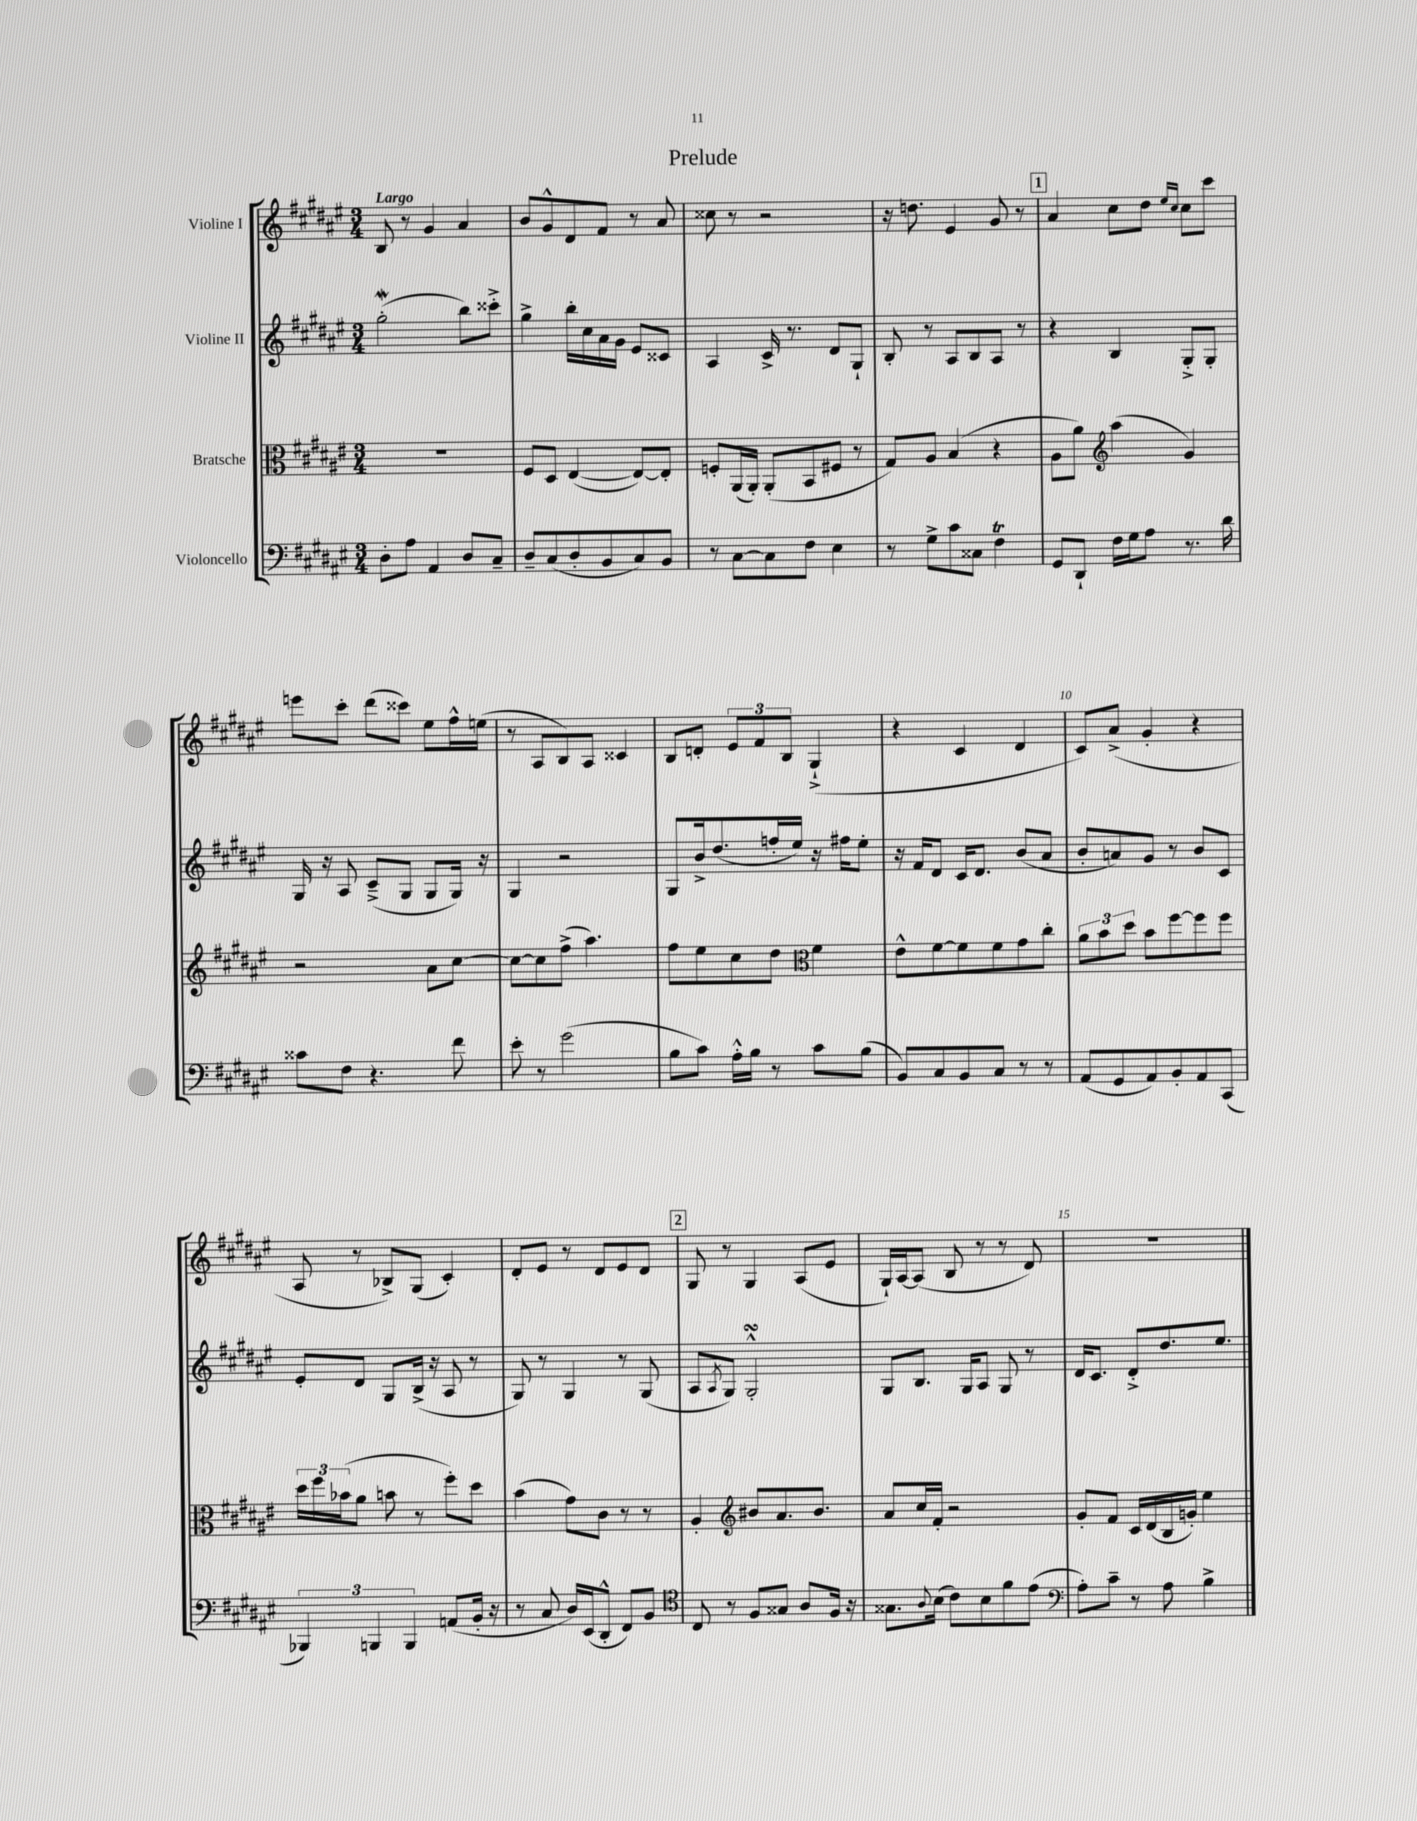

**kern	**kern	**kern	**kern
*staff4	*staff3	*staff2	*staff1
*clefF4	*clefC3	*clefG2	*clefG2
*k[f#c#g#d#a#e#]	*k[f#c#g#d#a#e#]	*k[f#c#g#d#a#e#]	*k[f#c#g#d#a#e#]
*M3/4	*M3/4	*M3/4	*M3/4
8D#'	2.r	(2gg#'	8B
8A#	.	.	8r
4AA#	.	.	4g#
8D#	.	8bb)	4a#
8C#~	.	8ccc##'^	.
=	=	=	=
8D#~	8F#	4gg#^	8b
(8C#	8D#	.	8g#^^
8D#'	([4E#	16bb'	8d#
.	.	16cc#	.
8BB	.	16a#	8f#
.	.	16g#	.
8C#)	8E#_)	8e#	8r
8BB	8E#']	8c##	8a#
=	=	=	=
8r	8F'	4A#	8cc##
[8C#	(16AA#	.	8r
.	16AA#')	.	.
8C#]	(8AA#'	16c#^	2r
.	.	8.r	.
8F#	8BB	.	.
4E#	8F#	8d#	.
.	8r	8G#`	.
=	=	=	=
8r	8G#)	8B'	16r
.	.	.	8.dd
8G#^	8A#	8r	.
8c#	(4B	8A#	4e#
8C##	.	8B	.
4F#	4r	8A#	8g#
.	.	8r	8r
=	=	=	=
8GG#	8A#	4r	4a#
8DD#`	8a#)	.	.
*	*clefG2	*	*
16F#	(4aa#	4B	8cc#
16G#	.	.	.
8A#	.	.	8dd#
.	.	.	16qqee#
.	.	.	16qqcc#
8.r	4g#)	8G#'^	8cc#
.	.	8G#'	8ccc#
16d#	.	.	.
=	=	=	=
8c##	2r	16G#	8eee
.	.	16r	.
8F#	.	8A#	8ccc#'
4.r	.	(8c#~^	(8ddd#
.	.	8G#	8ccc##)
.	8a#	8G#	8ee#
8f#	[8cc#	16G#)	16ff#^^
.	.	16r	(16ee
=	=	=	=
8e#'	8cc#_	4G#	8r
8r	8cc#]	.	8A#
(2g#	(8ff#^	2r	8B)
.	4.aa#)	.	8A#
.	.	.	4c##
=	=	=	=
8B	8ff#	8G#	8B
8c#)	8ee#	16b^	8d'
.	.	(8.dd#	.
16A#'^^	8cc#	.	12e#
16B	.	.	.
.	.	.	12f#
8r	8dd#	16ff'	.
.	.	.	12B
.	.	16ee#)	.
*	*clefC3	*	*
8c#	4f#	16r	(4G#`^
.	.	16ff#	.
(8B	.	8ee#'	.
=	=	=	=
8BB)	8e#^^	16r	4r
.	.	16f#	.
8C#	[8f#	8d#	.
8BB	8f#]	16c#	4c#
.	.	8.d#	.
8C#	8f#	.	.
8r	8g#	(8b	4d#
8r	8cc#'	8a#	.
=	=	=	=
(8AA#	12a#	8b'	8c#)
.	12b	.	.
8GG#	.	8a)	(8a#^
.	12dd#	.	.
8AA#)	8b	8g#	4g#'
8BB'	[8ff#	8r	.
8AA#	8ff#]	8b	4r
(8CC#	8ff#	8c#	.
=	=	=	=
6BBB-)	24dd#	8e#'	8A#
.	24ff#	.	.
.	(24b-	.	.
.	8a#	8d#	8r
6BBB	.	.	.
.	8b	8G#	8B-^)
6BBB	.	.	.
.	8r	(16B^	(8G#
.	.	16r	.
(8AA	8ff#')	8A#	4c#')
16BB'	8dd#	8r	.
16r	.	.	.
=	=	=	=
8r	(4b	8G#)	8d#'
8C#	.	8r	8e#
16D#)	8g#)	4G#	8r
(16EE#	.	.	.
8DD#'^^	8c#	.	8d#
8FF#)	8r	8r	8e#
8BB	8r	(8G#	8d#
=	=	=	=
*clefC4	*	*	*
8C#	4A#'	8A#	8G#
.	.	8qA#	.
8r	.	8G#)	8r
*	*clefG2	*	*
8F#	8b#	2G#'^^	4G#
8G##	8.a#	.	.
8A#	.	.	(8A#
.	8.b#	.	.
16F#	.	.	8e#
16r	.	.	.
=	=	=	=
8.G##	8a#	8G#	16G#`)
.	.	.	[16A#
.	16cc#	8.B	(8A#]
8qqA#	.	.	.
(16B	16f#'	.	.
8c#)	2r	.	8B
.	.	16G#	.
8B	.	8A#	8r
8f#	.	8G#	8r
(8e#	.	8r	8d#)
=	=	=	=
*clefF4	*	*	*
8A#')	8g#'	16d#	2.r
.	.	8.c#	.
8c#~	8f#	.	.
8r	16c#	8d#'^	.
.	(16d#	.	.
8A#	16B	8.dd#	.
.	16g')	.	.
4B^	4ee#	.	.
.	.	8.ee#	.
==	==	==	==
*-	*-	*-	*-
